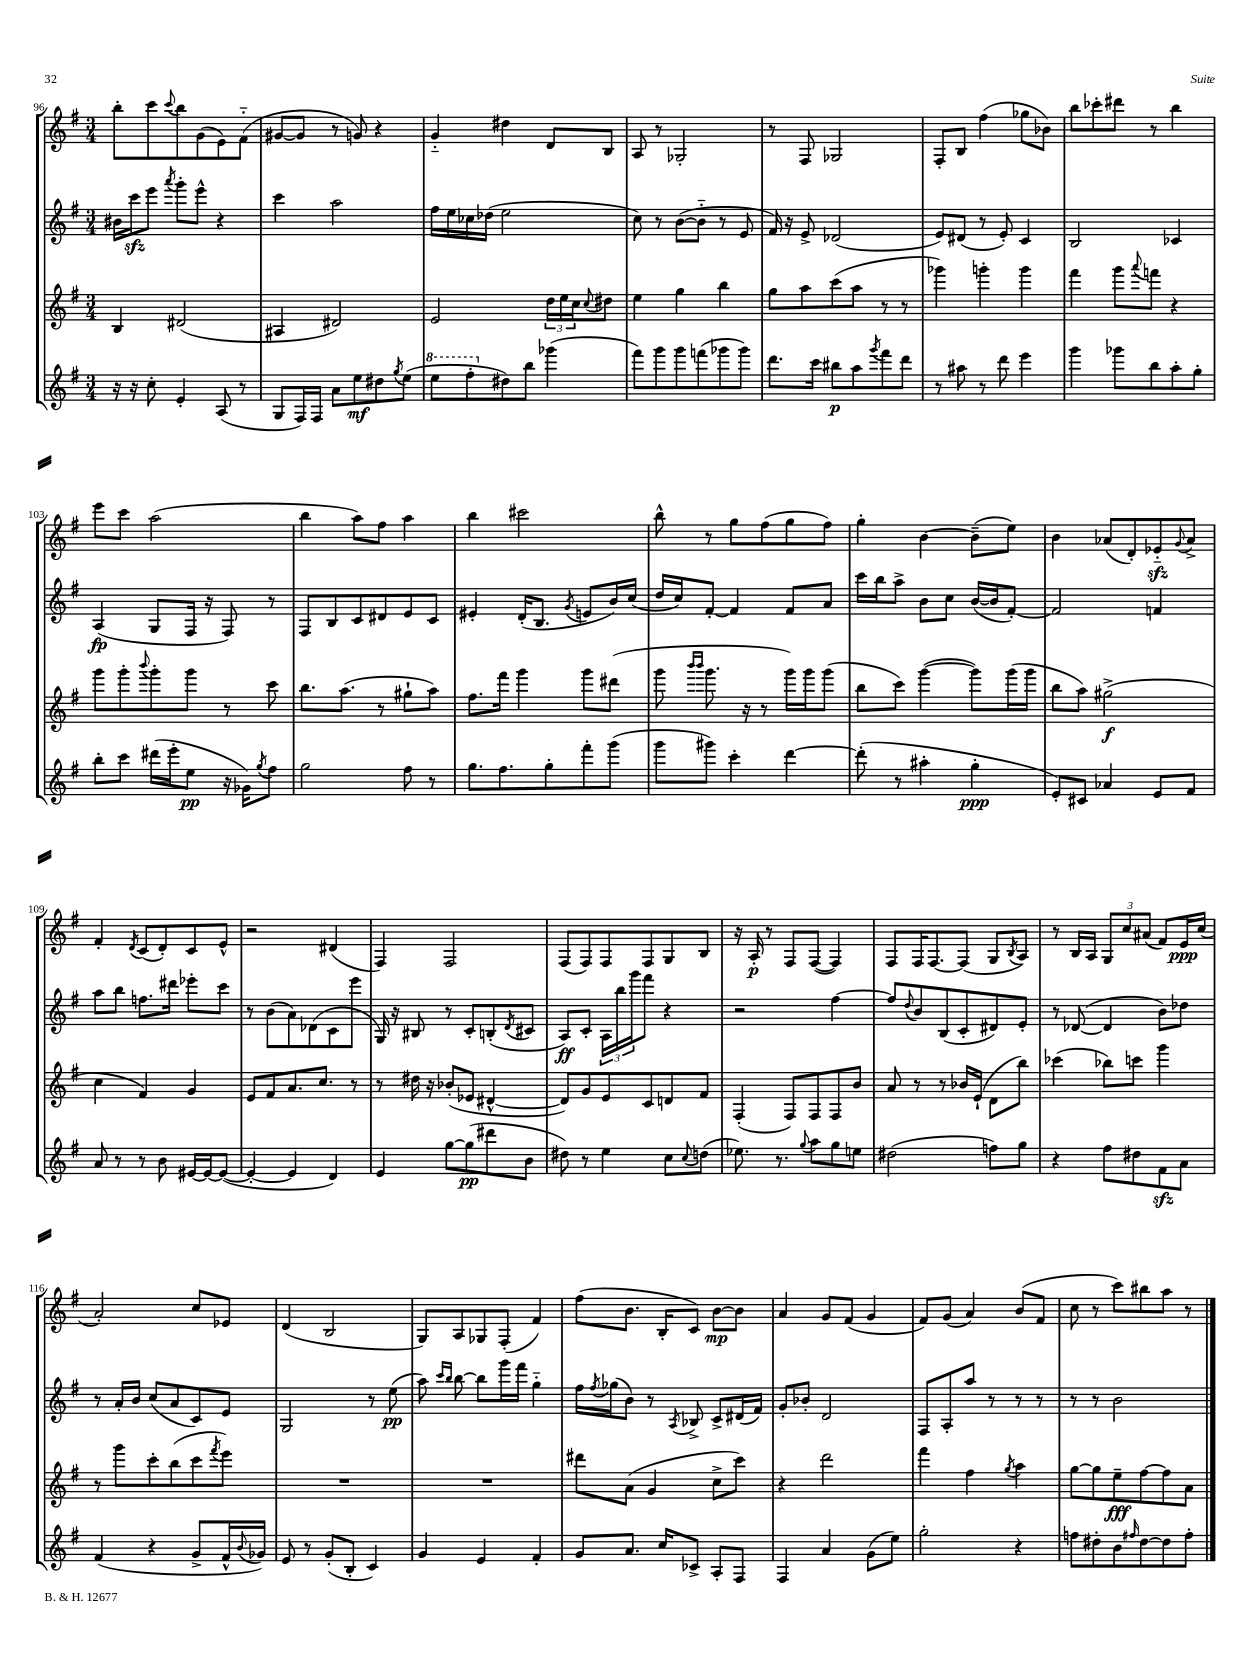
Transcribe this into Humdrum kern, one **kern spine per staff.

**kern	**kern	**kern	**kern
*staff4	*staff3	*staff2	*staff1
*clefG2	*clefG2	*clefG2	*clefG2
*k[f#]	*k[f#]	*k[f#]	*k[f#]
*M3/4	*M3/4	*M3/4	*M3/4
16r	4B	16b#	8bb'
16r	.	16ccc	.
8cc'	.	8eee	8ccc
.	.	8qaaa	8qqccc
4e'	(2d#	8ggg'	8bb
.	.	8eee^^	(8g
(8A	.	4r	8e)
8r	.	.	(8f#'~
=	=	=	=
8G	4A#	4ccc	[8g#
16F#)	.	.	8g#]
16F#	.	.	.
8a	2d#)	2aa	8r
8ee	.	.	8g)
8dd#	.	.	4r
8qgg	.	.	.
(8ee	.	.	.
=	=	=	=
8eee	2e	16ff#	4g'~
.	.	16ee	.
8fff#'	.	16cc-	.
.	.	(16dd-	.
8dd#)	.	2ee	4dd#
8bb	.	.	.
(4ggg-	24dd	.	8d
.	24ee	.	.
.	24cc	.	.
.	8qqcc	.	.
.	8dd#	.	8B
=	=	=	=
8fff#)	4ee	8cc)	8A
8ggg	.	8r	8r
8ggg	4gg	([8b	2G-'
(8fff	.	8b'~]	.
8ggg-	4bb	8r	.
8ggg-)	.	8e	.
=	=	=	=
8.ddd	8gg	16f#)	8r
.	.	16r	.
.	8aa	8e^	8F#
16ccc	.	.	.
8bb#	(8ccc	(2d-	2G-
8aa	8aa	.	.
8qggg	.	.	.
8fff#	8r	.	.
8ddd	8r	.	.
=	=	=	=
8r	4ggg-)	8e)	8F#'
8aa#	.	(8d#	8B
8r	4ggg'	8r	(4ff#
8ddd	.	8e')	.
4eee	4ggg	4c	8gg-
.	.	.	8b-)
=	=	=	=
4ggg	4fff#	2B	8bb
.	.	.	8ccc-'
8ggg-	8ggg	.	8ddd#
.	8qqaaa	.	.
8bb	8fff	.	8r
8aa'	4r	4c-	4bb
8gg'	.	.	.
=	=	=	=
8bb'	8ggg	(4A	8eee
8ccc	8ggg'	.	8ccc
.	8qqbbb	.	.
(16ddd#	8ggg'	8G	(2aa
16eee'	.	.	.
8ee	8ggg	16F#	.
.	.	16r	.
16r	8r	8F#)	.
16g-)	.	.	.
8qgg	.	.	.
8ff#	8ccc	8r	.
=	=	=	=
2gg	8.bb	8F#	4bb
.	.	8B	.
.	(8.aa	.	.
.	.	8c	8aa)
.	8r	8d#	8ff#
8ff#	8gg#`	8e	4aa
8r	8aa)	8c	.
=	=	=	=
8.gg	8.ff#	4e#'	4bb
8.ff#	16fff#	.	.
.	4ggg	(16d'	2ccc#
.	.	8.B	.
8gg'	.	.	.
.	.	8qg	.
8fff#'	8ggg	8e	.
(8ggg	(8ddd#	16b)	.
.	.	(16cc	.
=	=	=	=
8ggg	8ggg	16dd	8bb^^
.	.	16cc)	.
.	16qqbbb	.	.
.	16qqbbb	.	.
8ggg#)	8.ggg	[8f#'	8r
4ccc'	.	4f#]	8gg
.	16r	.	.
.	8r	.	(8ff#
[4ddd	16ggg)	8f#	8gg
.	16ggg	.	.
.	(8ggg	8a	8ff#)
=	=	=	=
(8ddd']	8bb	16ccc	4gg'
.	.	16bb	.
8r	8ccc)	8aa^	.
4aa#'	([4ggg	8b	[4b
.	.	8cc	.
4gg'	8ggg])	([16b	(8b~]
.	.	16b]	.
.	(16ggg	[8f#')	8ee)
.	16ggg	.	.
=	=	=	=
8e')	8bb	2f#]	4b
8c#	8aa)	.	.
4a-	(2gg#^	.	(8a-
.	.	.	8d')
8e	.	4f	8e-'~
.	.	.	8qqg
8f#	.	.	8a-^
=	=	=	=
8a	4cc	8aa	4f#'
8r	.	8bb	.
.	.	.	8qd
8r	4f#)	8.ff	(8c
8b	.	.	8d')
.	.	16ddd#	.
[16e#	4g	8eee-'	8c
16e#_	.	.	.
(8e#_	.	8ccc	8e^^
=	=	=	=
4e#'_	8e	8r	2r
.	8f#	(8b	.
4e#]	8.a	8a)	.
.	.	(8d-	.
.	8.cc	.	.
4d)	.	8c	(4d#
.	8r	8eee	.
=	=	=	=
4e	8r	16G)	4F#)
.	.	16r	.
.	16dd#	8B#	.
.	16r	.	.
[8gg	(8b-'	8r	2F#
(8gg]	8e-	8c'	.
8ddd#	[4d#^^	(8B'	.
.	.	8qd	.
8b	.	8c#	.
=	=	=	=
8dd#)	8d#])	8A)	(8F#
8r	8g	8c'	8F#)
4ee	8e	24A	8F#
.	.	24bb	.
.	.	24ggg	.
.	8c	8fff#	8F#
8cc	8d	4r	8G
8qqcc	.	.	.
(8dd	8f#	.	8B
=	=	=	=
8.ee-)	(4F#'	2r	16r
.	.	.	16A'
.	.	.	8r
8.r	.	.	.
.	8F#)	.	8F#
8qqgg	.	.	.
8aa	8F#	.	([8F#
8gg	8F#	[4ff#	4F#])
8ee	8b	.	.
=	=	=	=
(2dd#	8a	8ff#]	8F#
.	.	8qqdd	.
.	8r	8b	16F#
.	.	.	[8.F#
.	8r	(8B	.
.	16b-	8c'	(8F#]
.	(16e`	.	.
8ff)	8d	8d#)	8G
.	.	.	8qB
8gg	8bb)	8e'	8A)
=	=	=	=
4r	(4ccc-	8r	8r
.	.	([8d-	16B
.	.	.	16A
8ff#	8bb-)	4d-]	12G
.	.	.	12cc
8dd#	8ccc	.	.
.	.	.	(12a#
8f#	4ggg	8b)	8f#)
8a	.	8dd-	16e
.	.	.	(16cc
=	=	=	=
(4f#	8r	8r	2a')
.	8ggg	16a'	.
.	.	16b	.
4r	8ccc'	(8cc	.
.	(8bb	8a	.
8g^	8ccc	8c)	8cc
.	8qfff#	.	.
16f#^^	8eee)	8e	8e-
8qqb	.	.	.
16g-)	.	.	.
=	=	=	=
8e	2.r	2G	(4d
8r	.	.	.
(8g'	.	.	2B
8B'	.	.	.
4c)	.	8r	.
.	.	(8ee	.
=	=	=	=
4g	2.r	8aa)	8G)
.	.	16qqccc	.
.	.	16qqbb	.
.	.	[8bb	8A
4e	.	8bb]	8G-
.	.	16ggg	(8F#'
.	.	16fff#	.
4f#'	.	4gg'~	4f#)
=	=	=	=
8g	8ddd#	16ff#	(8ff#
.	.	8qff#	.
.	.	(16gg-	.
8.a	(8a	8b)	8.b
.	4g	8r	.
16cc	.	.	16B'
.	.	8qA	.
8c-^	.	8B-^	8c)
8A'	8cc^	8c^	[8b
8F#	8ccc)	(16d#	8b]
.	.	16f#)	.
=	=	=	=
4F#	4r	8g'	4a
.	.	8b-'	.
4a	2ddd	2d	8g
.	.	.	(8f#
(8g	.	.	4g
8ee)	.	.	.
=	=	=	=
2gg'	4fff#	8F#	8f#)
.	.	8A'	(8g
.	4ff#	8aa	4a)
.	.	8r	.
.	8qgg	.	.
4r	4aa	8r	(8b
.	.	8r	8f#
=	=	=	=
8ff	[8gg	8r	8cc
8dd#'	8gg]	8r	8r
8b	8ee~	2b	8ccc)
16qqff#	.	.	.
[8dd#	[8ff#	.	8bb#
8dd#]	8ff#]	.	8aa
8ff#'	8a	.	8r
==	==	==	==
*-	*-	*-	*-
